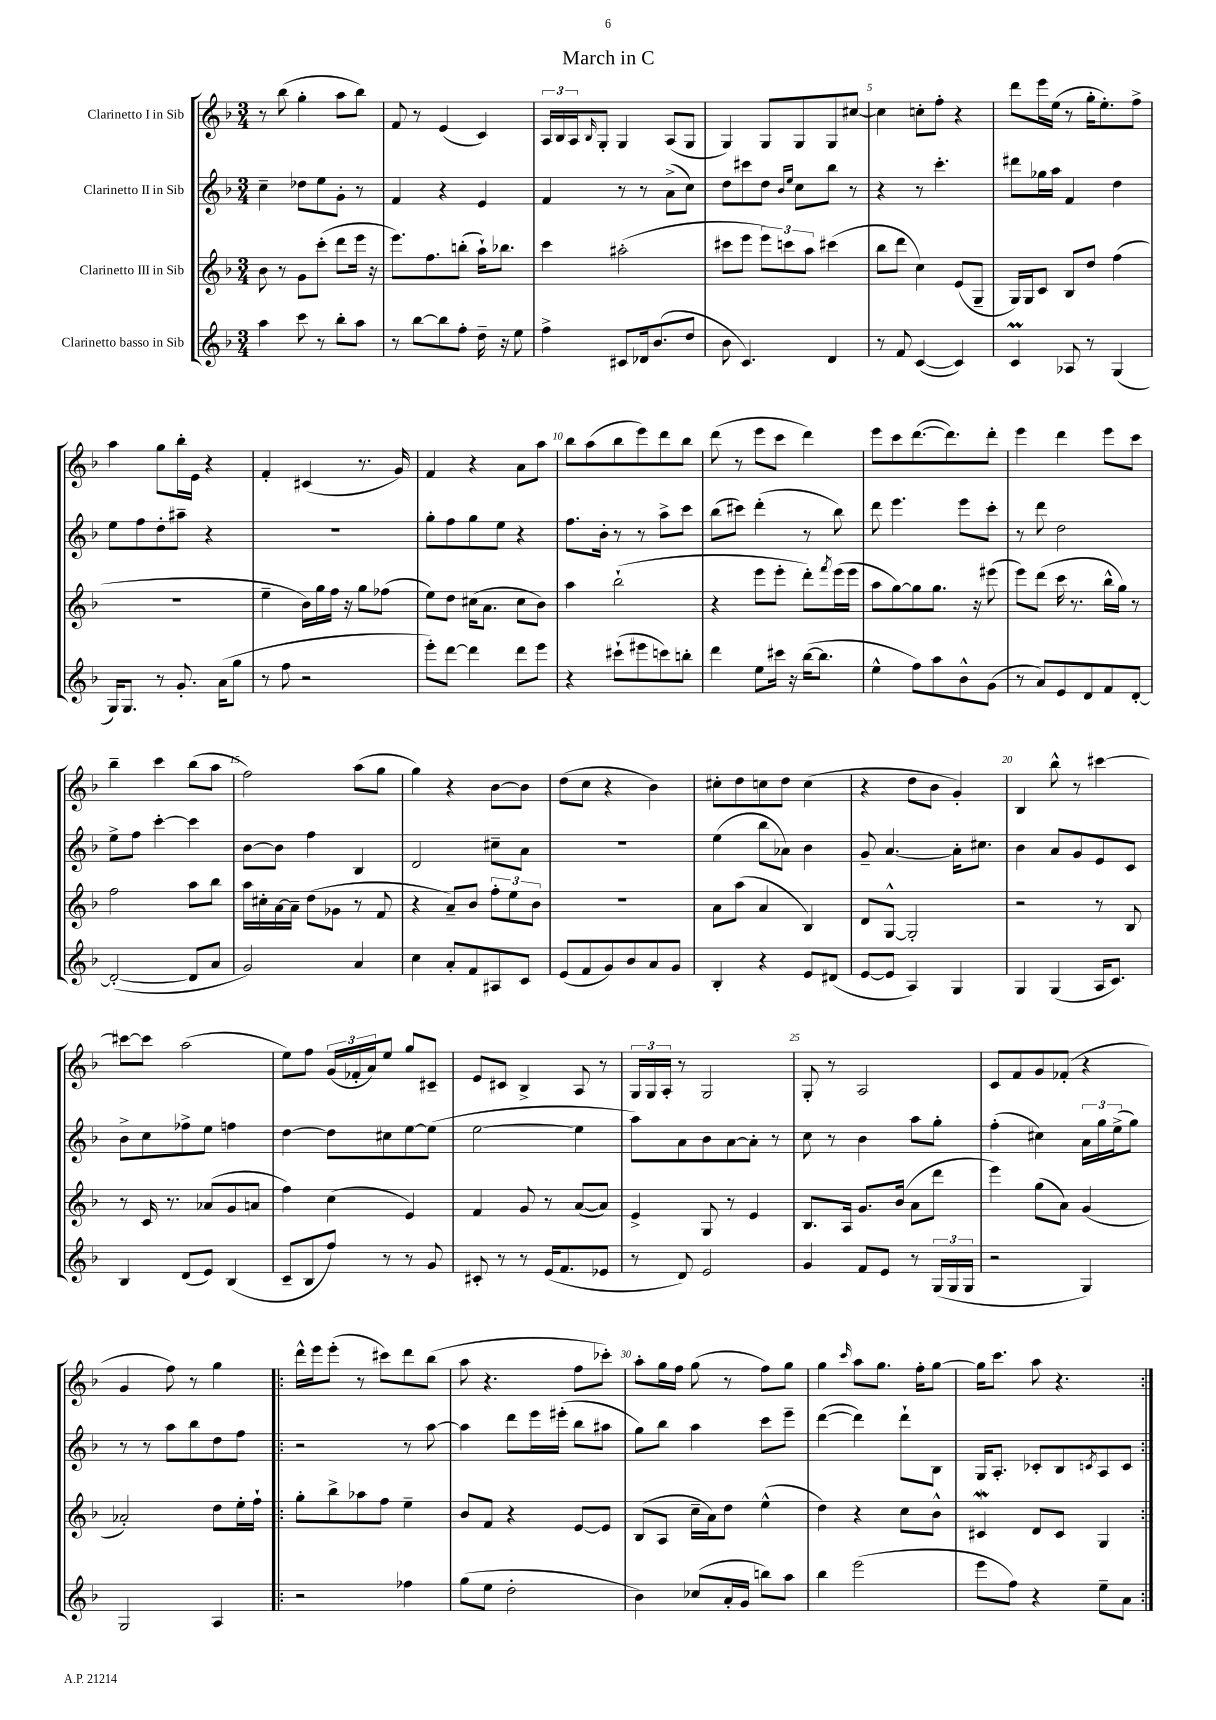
\header { title = "March in C" }
<<
\new StaffGroup <<
\new Staff = "s0" \with { instrumentName = "Clarinetto I in Sib" } {
    \clef treble \key f \major \numericTimeSignature \time 3/4
    r8 bes''8( g''4-. a''8 bes''8) |
    f'8 r8 e'4( c'4) |
    \tuplet 3/2 { a16 bes16 a16 } \grace { bes16 } g8-. g4 a8( g8 |
    g4) g8 g8 g8 cis''8~ |
    cis''4 c''8-. f''8-. r4 |
    d'''8 e'''16 e''16( r8 g''16-. e''8.-.) f''8-> |
    a''4 g''8 bes''16-. e'16 r4 |
    f'4-. cis'4( r8. g'16) |
    f'4 r4 a'8 a''8 |
    bes''8 a''8( bes''8 e'''8) d'''8 bes''8 |
    d'''8( r8 e'''8 c'''8 d'''4) |
    e'''8 c'''8 d'''8.~( d'''8.) d'''8-. |
    e'''4 d'''4 e'''8 c'''8 |
    bes''4-- c'''4 bes''8( a''8 |
    f''2) a''8( g''8 |
    g''4) r4 bes'8~ bes'8 |
    d''8( c''8 r4 bes'4) |
    cis''8-. d''8 c''8 d''8 c''4( |
    r4 d''8 bes'8 g'4-.) |
    bes4 bes''8-^ r8 cis'''4~ |
    cis'''8~ cis'''8 a''2( |
    e''8) f''8 \tuplet 3/2 { g'16( fes'16-. a'16) } e''8 g''8 cis'8-- |
    e'8 cis'8 bes4-> a8 r8 |
    \tuplet 3/2 { g16 g16 a16-. } r8 g2 |
    g8-. r8 a2 |
    c'8 f'8 g'8 fes'8-.( r4 |
    g'4 f''8) r8 g''4 |
    \repeat volta 2 { d'''16-^ e'''16 e'''8-.( r8 cis'''8) d'''8 bes''8( |
    a''8 r4. f''8 ces'''8-.) |
    a''8-. g''16 f''16 g''8( r8 f''8) g''8 |
    g''4 \grace { c'''16 } a''8 g''8. f''16-. g''8~ |
    g''16 c'''8. a''8 r4. | }
}
\new Staff = "s1" \with { instrumentName = "Clarinetto II in Sib" } {
    \clef treble \key f \major \numericTimeSignature \time 3/4
    c''4-- des''8 e''8 g'8-. r8 |
    f'4 r4 e'4 |
    f'4 r8 r8 a'8->( c''8) |
    d''8 cis'''8 d''8 \grace { bes'16 e''16 } c''8 bes''8 r8 |
    r4 r8 c'''4.-. |
    dis'''8 ges''16 a''16 f'4 d''4 |
    e''8 f''8 d''8-. ais''8-- r4 |
    r2. |
    g''8-. f''8 g''8 e''8 r4 |
    f''8. bes'16-. r8 r8 a''8-> c'''8 |
    bes''8( cis'''8) d'''4-.( r8 bes''8) |
    d'''8 e'''4. e'''8 c'''8-. |
    r8 d'''8 d''2 |
    e''8-> f''8 c'''4~-. c'''4 |
    bes'8~ bes'8 f''4 bes4 |
    d'2 cis''8-- a'8 |
    R2. |
    e''4( bes''8 aes'8) bes'4 |
    g'8-- a'4.~ a'16-. cis''8. |
    bes'4 a'8 g'8 e'8 c'8 |
    bes'8-> c''8 fes''8-> e''8 f''4 |
    d''4~ d''8 cis''8 e''8~ e''8( |
    e''2~ e''4 |
    a''8) a'8 bes'8 a'8~ a'8-. r8 |
    c''8 r8 bes'4 a''8 g''8-. |
    f''4-.( cis''4) \tuplet 3/2 { a'16 g''16 e''16->( } g''8) |
    r8 r8 a''8 bes''8 d''8 f''8 |
    \repeat volta 2 { r2 r8 a''8~ |
    a''4 d'''8 e'''16 eis'''16-.( bes''8 ais''8 |
    g''8) bes''8 a''4 c'''8 e'''8-- |
    d'''4~( d'''4) d'''8-! bes8 |
    g16 a8.-. ces'8-. bes8 \acciaccatura { c'8 } a8 c'8 | }
}
\new Staff = "s2" \with { instrumentName = "Clarinetto III in Sib" } {
    \clef treble \key f \major \numericTimeSignature \time 3/4
    bes'8 r8 g'8 c'''8-.( d'''8 e'''16 r16 |
    e'''8.) f''8. b''8-.( a''16-!) bes''8. |
    c'''4 ais''2-.( |
    cis'''8 e'''8 \tuplet 3/2 { e'''8) c'''8 a''8 } cis'''4( |
    bes''8 d'''8 c''4) e'8( g8-- |
    g16) g16 c'8 bes8 d''8 f''4( |
    R2. |
    e''4-- bes'16) g''16 f''16 r16 g''8 fes''8( |
    e''8) d''8 cis''16( a'8. cis''8 bes'8) |
    a''4 bes''2-!( |
    r4 e'''8 e'''8-. d'''8-.) \acciaccatura { f'''8 } e'''16( e'''16 |
    a''8 g''8~) g''8 g''8. r16 eis'''8( |
    e'''8) d'''8( c'''16 r8. bes''16-^ g''16) r8 |
    f''2 a''8 bes''8 |
    a''16 cis''16-. a'16~ a'16-- d''8( ges'8 r8 f'8 |
    r4 a'8--) bes'8 \tuplet 3/2 { f''8-. e''8 bes'8 } |
    R2. |
    a'8 a''8( a'4 bes4) |
    d'8 g8~-^ g2-. |
    r2 r8 bes8 |
    r8 c'16 r8. aes'8( g'8 a'8 |
    f''4) c''4( e'4) |
    f'4 g'8 r8 a'8~( a'8) |
    e'4-> g8 r8 e'4 |
    bes8. a16 g'8. bes'16( a'8 d'''8 |
    e'''4) g''8( a'8) g'4( |
    aes'2-.) d''8 e''16-. f''16-! |
    \repeat volta 2 { g''8-. bes''8-> aes''8 f''8 e''4-- |
    bes'8 f'8 r4 e'8~ e'8 |
    bes8( a8 c''16-- a'16) d''8 e''4-^( |
    d''4) r4 c''8 bes'8-^ |
    cis'4\mordent d'8 cis'8 g4 | }
}
\new Staff = "s3" \with { instrumentName = "Clarinetto basso in Sib" } {
    \clef treble \key f \major \numericTimeSignature \time 3/4
    a''4 c'''8 r8 bes''8-. a''8 |
    r8 bes''8~ bes''8 f''8-. d''16-- r16 e''8 |
    f''4-> cis'8 des'16 bes'8.( d''8 |
    bes'8 c'4.) d'4 |
    r8 f'8 c'4~( c'4) |
    c'4\prall aes8 r8 g4( |
    g16) g8. r8 g'8.-. a'16( g''8 |
    r8 f''8 r2 |
    e'''8-.) d'''8~ d'''4 d'''8 e'''8 |
    r4 cis'''8-!( eis'''8 c'''8) b''8-. |
    d'''4 e''8 cis'''16 r16 bes''16~( bes''8. |
    e''4-^ f''8) a''8 bes'8-^ g'8( |
    r8 a'8) e'8 d'8 f'8 d'8~-. |
    d'2~-.( d'8 a'8 |
    g'2) a'4 |
    c''4 a'8-. f'8 ais8 c'8 |
    e'8( f'8 g'8) bes'8 a'8 g'8 |
    bes4-. r4 e'8 dis'8( |
    e'8~ e'8 a4) g4 |
    g4 g4( a16 c'8.) |
    bes4 d'8( e'8) bes4( |
    c'8-- bes8 f''8) r8 r8 g'8 |
    cis'8-. r8 r8 e'16( f'8. ees'8 |
    r8 d'8) e'2 |
    g'4 f'8 e'8 r8 \tuplet 3/2 { g16( g16 g16 } |
    r2 g4) |
    g2 a4 |
    \repeat volta 2 { r2 fes''4 |
    g''8( e''8 d''2-. |
    bes'4) ces''8( a'16-. g'16 b''8) a''8 |
    bes''4 e'''2( |
    e'''8 f''8) r4 e''8-- a'8 | }
}
>>
>>
\layout { \context { \Score \override BarNumber.break-visibility = ##(#f #t #t) barNumberVisibility = #(every-nth-bar-number-visible 5) } }
